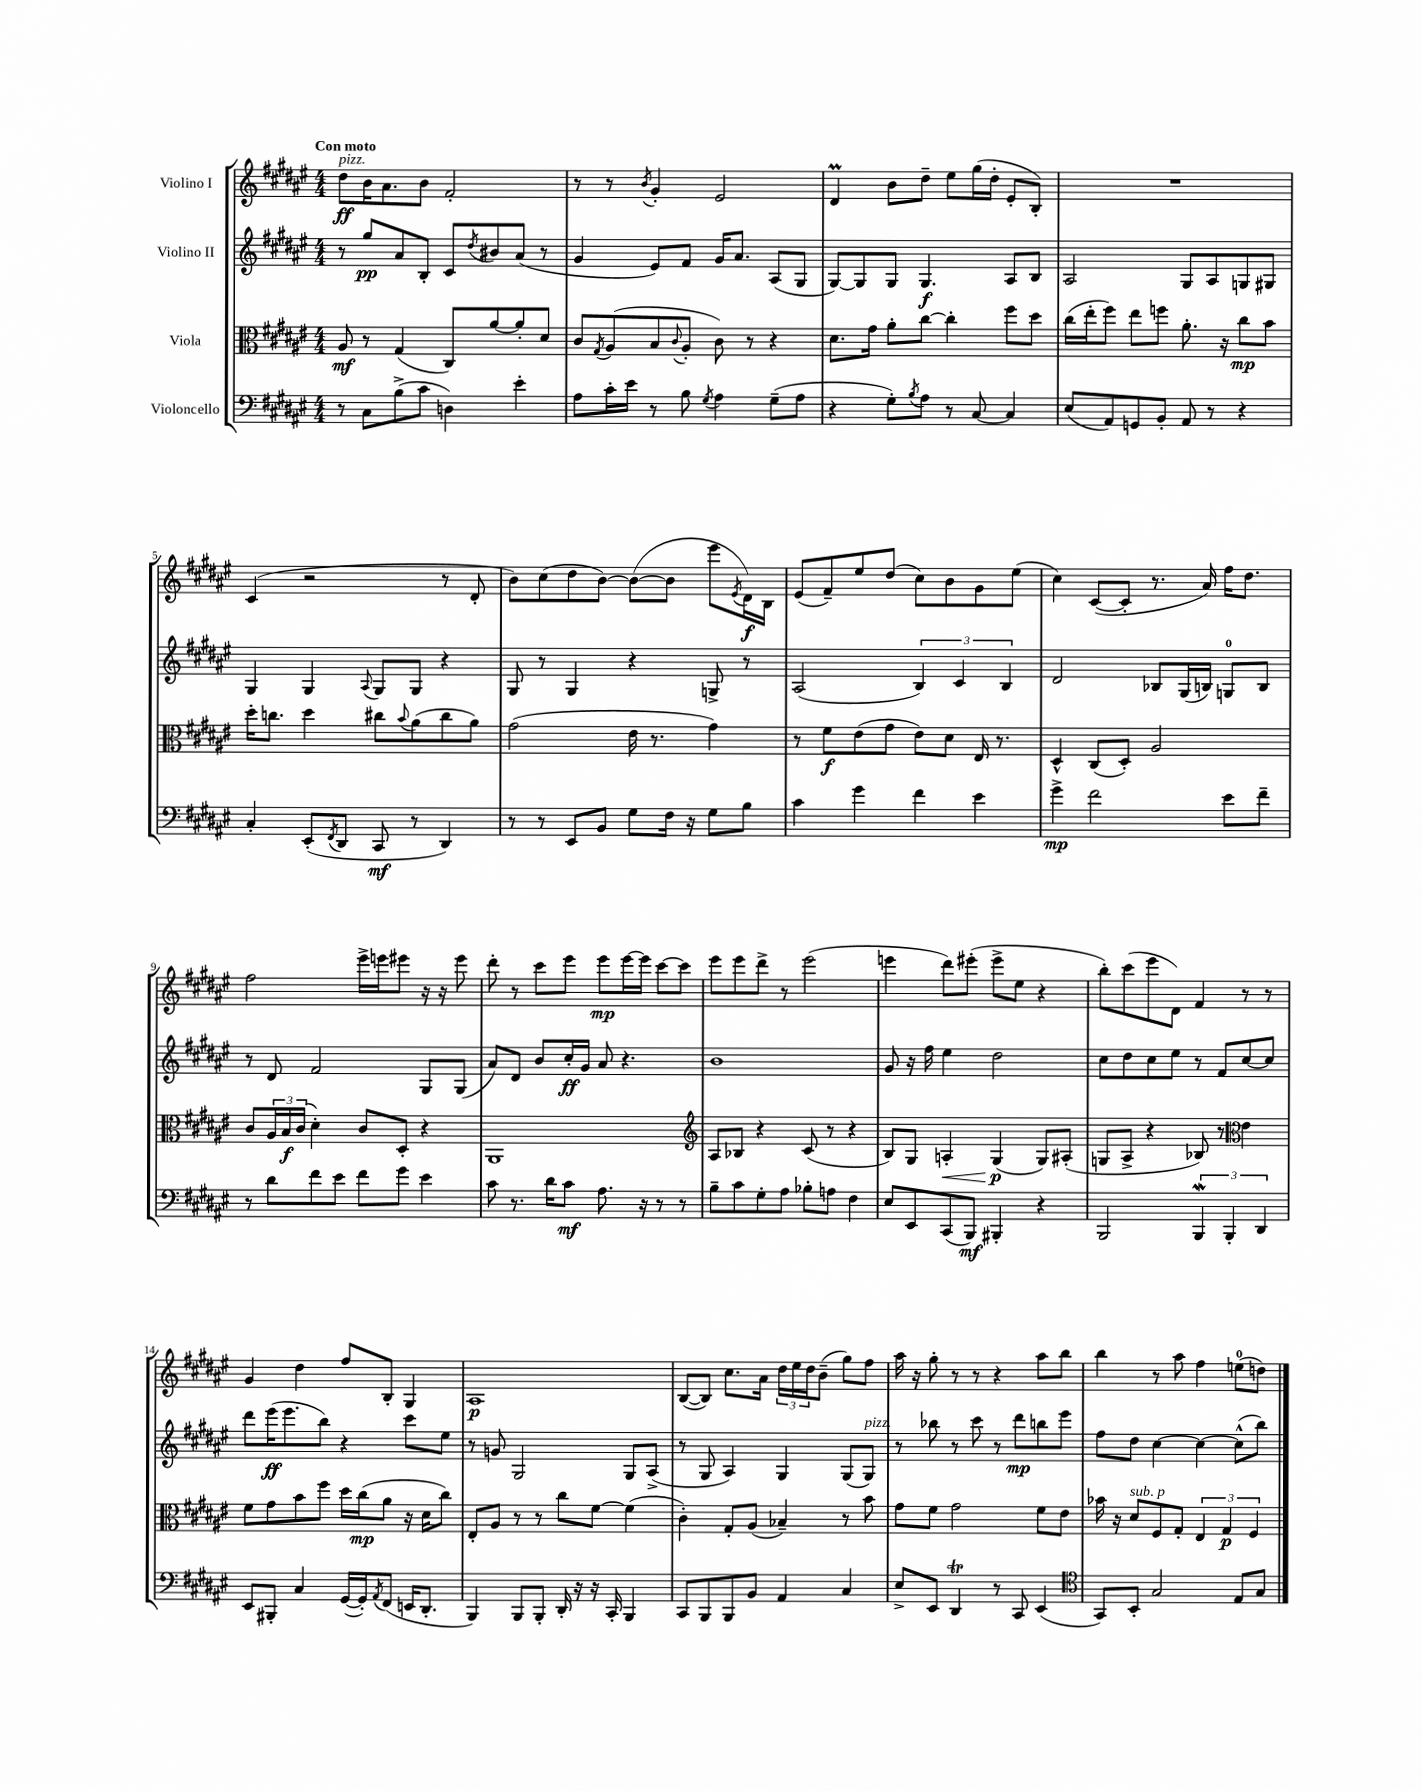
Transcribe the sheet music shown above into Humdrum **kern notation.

**kern	**dynam	**kern	**dynam	**kern	**dynam	**kern	**dynam
*part4	*part4	*part3	*part3	*part2	*part2	*part1	*part1
*staff4	*staff4	*staff3	*staff3	*staff2	*staff2	*staff1	*staff1
*I"Violoncello	*	*I"Viola	*	*I"Violino II	*	*I"Violino I	*
*clefF4	*	*clefC3	*	*clefG2	*	*clefG2	*
*k[f#c#g#d#a#e#]	*	*k[f#c#g#d#a#e#]	*	*k[f#c#g#d#a#e#]	*	*k[f#c#g#d#a#e#]	*
*M4/4	*	*M4/4	*	*M4/4	*	*M4/4	*
=1	=1	=1	=1	=1	=1	=1	=1
!	!	!	!	!	!	!LO:TX:a:B:t=Con moto	!
!	!	!	!	!	!	!LO:TX:a:i:t=pizz.	!
8r	.	8A#/	mf	8r	.	8dd#\L	ff
8C#\L	.	8r	.	8gg#/L	pp	16b\K	.
.	.	.	.	.	.	8.a#\	.
(8B^\	.	(4G#/	.	8a#/	.	.	.
8c#\J	.	.	.	8B'/J	.	8b\J	.
4Dn\)	.	8C#/L)	.	8c#/L	.	2f#'/	.
.	.	.	.	8qdd#/	.	.	.
.	.	[8a#/	.	8b#X/	.	.	.
4e#'\	.	8a#'/]	.	(8a#/J	.	.	.
.	.	8d#/J	.	8r	.	.	.
=2	=2	=2	=2	=2	=2	=2	=2
8A#\L	.	8c#/L	.	4g#/	.	8r	.
.	.	8qG#/	.	.	.	.	.
16c#'\L	.	(8A#/	.	.	.	8r	.
16e#\JJ	.	.	.	.	.	.	.
.	.	.	.	.	.	8qb/	.
8r	.	8B/	.	8e#/L)	.	4g#'/	.
.	.	8qqc#/	.	.	.	.	.
8B\	.	8A#'/J	.	8f#/J	.	.	.
8qG#/	.	.	.	.	.	.	.
4A#\	.	8c#\)	.	16g#/KL	.	2e#/	.
.	.	.	.	8.a#/J	.	.	.
.	.	8r	.	.	.	.	.
(8G#~\L	.	4r	.	(8A#/L	.	.	.
8A#\J	.	.	.	8G#/J	.	.	.
=3	=3	=3	=3	=3	=3	=3	=3
4r	.	8.d#\L	.	[8G#/L)	.	4d#M/	.
.	.	.	.	8G#/]	.	.	.
.	.	16g#\Jk	.	.	.	.	.
8G#'\L)	.	8a#'\L	.	8G#/J	.	8b\L	.
8qB/	.	.	.	.	.	.	.
8A#\J	.	[8cc#\J	.	4.G#/	f	8dd#~\J	.
8r	.	4cc#'\]	.	.	.	8ee#\L	.
[8C#/	.	.	.	.	.	(16gg#\L	.
.	.	.	.	.	.	16dd#'\JJ	.
4C#/]	.	8ff#\L	.	8A#/L	.	8e#'/L	.
.	.	8dd#\J	.	8B/J	.	8B'/J)	.
=4	=4	=4	=4	=4	=4	=4	=4
(8E#/L	.	(16cc#\LL	.	2A#/	.	1r	.
.	.	16ee#'\J	.	.	.	.	.
8AA#/)	.	8ff#\J)	.	.	.	.	.
8GGn/	.	8ee#\L	.	.	.	.	.
8BB'/J	.	8ffn\J	.	.	.	.	.
8AA#/	.	8.a#'\	.	8G#/L	.	.	.
8r	.	.	.	8A#/	.	.	.
.	.	16r	.	.	.	.	.
4r	.	8cc#\L	mp	8Gn/	.	.	.
.	.	8b\J	.	8G#X/J	.	.	.
!!LO:LB:g=z
=5	=5	=5	=5	=5	=5	=5	=5
4C#'/	.	16dd#'\KL	.	4G#/	.	(4c#/	.
.	.	8.ccn\J	.	.	.	.	.
(8EE#'/L	.	4dd#\	.	4G#/	.	2r	.
8qFF#/	.	.	.	.	.	.	.
8DD#/J	.	.	.	.	.	.	.
.	.	.	.	8qqA#/	.	.	.
8CC#/	mf	8cc#X\L	.	8G#/L	.	.	.
.	.	8qqb/	.	.	.	.	.
8r	.	(8a#\	.	8G#/J	.	.	.
4DD#/)	.	8cc#\	.	4r	.	8r	.
.	.	8a#\J)	.	.	.	8d#'/	.
=6	=6	=6	=6	=6	=6	=6	=6
8r	.	(2g#\	.	8G#/	.	8b\L)	.
8r	.	.	.	8r	.	(8cc#\	.
8EE#/L	.	.	.	4G#/	.	8dd#\	.
8BB/J	.	.	.	.	.	[8b\J)	.
8G#\L	.	16e#\	.	4r	.	(8b\L_	.
.	.	8.r	.	.	.	.	.
16F#\Jk	.	.	.	.	.	8b\J]	.
16r	.	.	.	.	.	.	.
8G#\L	.	4g#\)	.	8Gn^/	.	8eee#\L	.
.	.	.	.	.	.	8qe#/	.
8B\J	.	.	.	8r	.	16d#\L)	f
.	.	.	.	.	.	16B\JJ	.
=7	=7	=7	=7	=7	=7	=7	=7
4c#\	.	8r	.	(2A#/	.	(8e#/L	.
.	.	8f#\L	f	.	.	8f#~/)	.
4g#\	.	(8e#\	.	.	.	8ee#/	.
.	.	8g#\J	.	.	.	(8dd#/J	.
4f#\	.	8e#\L)	.	6B/)	.	8cc#\L)	.
.	.	8d#\J	.	.	.	8b\	.
.	.	.	.	6c#/	.	.	.
4e#\	.	16E#/	.	.	.	8g#\	.
.	.	8.r	.	.	.	.	.
.	.	.	.	6B/	.	.	.
.	.	.	.	.	.	(8ee#\J	.
=8	=8	=8	=8	=8	=8	=8	=8
4g#^\	mp	4D#^^/	.	2d#/	.	4cc#\)	.
2f#\	.	(8C#/L	.	.	.	([8c#/L	.
.	.	8D#'/J)	.	.	.	8c#'/J]	.
.	.	2A#/	.	8B-X/L	.	8.r	.
.	.	.	.	(16G#/L	.	.	.
.	.	.	.	16Bn/JJ)	.	16a#/)	.
8e#\L	.	.	.	8Gn/L	.	16ff#\KL	.
.	.	.	.	.	.	8.dd#\J	.
8f#~\J	.	.	.	8B/J	.	.	.
!!LO:LB:g=z
=9	=9	=9	=9	=9	=9	=9	=9
8r	.	8c#/L	.	8r	.	2ff#\	.
8d#\L	.	24A#/L	.	8d#/	.	.	.
.	.	24B/	f	.	.	.	.
.	.	(24c#/JJ	.	.	.	.	.
8f#\	.	4d#'\)	.	2f#/	.	.	.
8e#\J	.	.	.	.	.	.	.
8f#\L	.	8c#/L	.	.	.	16eee#^\LL	.
.	.	.	.	.	.	16eeen\J	.
8g#\J	.	8D#'/J	.	.	.	8eee#X\J	.
4e#\	.	4r	.	8G#/L	.	16r	.
.	.	.	.	.	.	16r	.
.	.	.	.	(8G#/J	.	8eee#\	.
=10	=10	=10	=10	=10	=10	=10	=10
8c#\	.	1AA#	.	8a#/L)	.	8ddd#'\	.
8.r	.	.	.	8d#/J	.	8r	.
.	.	.	.	8b/L	.	8ccc#\L	.
16d#\KL	.	.	.	.	.	.	.
8c#\J	mf	.	.	16cc#'/L	ff	8eee#\J	.
.	.	.	.	16g#/JJ	.	.	.
8.A#\	.	.	.	8a#/	.	8eee#\L	mp
.	.	.	.	4.r	.	[16eee#\L	.
16r	.	.	.	.	.	16eee#\JJ]	.
8r	.	.	.	.	.	[8ccc#\L	.
8r	.	.	.	.	.	8ccc#\J]	.
=11	=11	=11	=11	=11	=11	=11	=11
*	*	*clefG2	*	*	*	*	*
8B~\L	.	8A#/L	.	1b	.	8eee#\L	.
8c#\	.	8B-X/J	.	.	.	8eee#\	.
8G#'\	.	4r	.	.	.	8ddd#^\J	.
8A#\J	.	.	.	.	.	8r	.
8B-X'\L	.	(8c#/	.	.	.	(2eee#\	.
8An\J	.	8r	.	.	.	.	.
4F#\	.	4r	.	.	.	.	.
=12	=12	=12	=12	=12	=12	=12	=12
8E#/L	.	8B/L)	.	8g#/	.	4eeen\	.
8EE#/	.	8G#/J	.	16r	.	.	.
.	.	.	.	16ff#\	.	.	.
!	!	!	!LO:HP:b	!	!	!	!
(8CC#/	.	4An'/	<	4ee#\	.	8ddd#\L)	.
8BBB/J)	mf	.	.	.	.	(8eee#X'\J	.
4BBB#X'/	.	(4G#/	p	2dd#\	.	8eee#^\L	.
.	.	.	.	.	.	8ee#\J	.
4r	.	8G#/L)	[	.	.	4r	.
.	.	(8A#X'/J	.	.	.	.	.
=13	=13	=13	=13	=13	=13	=13	=13
2BBB/	.	8Gn/L	.	8cc#\L	.	8bb'\L)	.
.	.	8A#^/J	.	8dd#\	.	(8ccc#\	.
.	.	4r	.	8cc#\	.	8eee#\	.
.	.	.	.	8ee#\J	.	8d#\J)	.
6BBBw/	.	8B-X/)	.	8r	.	4f#/	.
.	.	8r	.	8f#/L	.	.	.
6BBB'/	.	.	.	.	.	.	.
*	*	*clefC3	*	*	*	*	*
.	.	4e#\	.	[8cc#/	.	8r	.
6DD#/	.	.	.	.	.	.	.
.	.	.	.	8cc#/J]	.	8r	.
!!LO:LB:g=z
=14	=14	=14	=14	=14	=14	=14	=14
8EE#/L	.	8f#\L	.	8ddd#\L	.	4g#/	.
8BBB#X'/J	.	8g#\	.	(16eee#\K	ff	.	.
.	.	.	.	8.eee#\	.	.	.
4C#/	.	8b\	.	.	.	4dd#\	.
.	.	8ff#\J	.	8bb\J)	.	.	.
([16GG#/LL	.	16dd#\LL	.	4r	.	8ff#/L	.
16GG#'/J])	.	(16cc#\J	mp	.	.	.	.
8qAA#/	.	.	.	.	.	.	.
(8FF#/J	.	8a#\J	.	.	.	8B'/J	.
16EEn/KL	.	16r	.	8ccc#\L	.	4G#/	.
8.DD#'/J	.	16d#\KL	.	.	.	.	.
.	.	8cc#\J)	.	8ee#\J	.	.	.
=15	=15	=15	=15	=15	=15	=15	=15
4BBB/)	.	8E#'/L	.	8r	.	1A#	p
.	.	8A#/J	.	8gn/	.	.	.
8BBB/L	.	8r	.	2G#/	.	.	.
8BBB'/J	.	8r	.	.	.	.	.
16DD#'/	.	8cc#\L	.	.	.	.	.
16r	.	.	.	.	.	.	.
16r	.	[8f#\J	.	.	.	.	.
16CC#'/	.	.	.	.	.	.	.
4BBB/	.	(4f#\]	.	8G#/L	.	.	.
.	.	.	.	(8A#^/J	.	.	.
=16	=16	=16	=16	=16	=16	=16	=16
8CC#/L	.	4c#'\)	.	8r	.	([8B/L	.
8BBB/	.	.	.	8G#/	.	8B/J])	.
8BBB/	.	8G#'/L	.	4A#/)	.	8.cc#\L	.
8BB/J	.	(8A#/J	.	.	.	.	.
.	.	.	.	.	.	16a#\Jk	.
4AA#/	.	4B-X~/)	.	4G#/	.	24dd#\LL	.
.	.	.	.	.	.	24ee#\	.
.	.	.	.	.	.	24dd#\J	.
.	.	.	.	.	.	(8b~\J	.
4C#/	.	8r	.	(8G#/L	.	8gg#\L)	.
!	!	!	!	!LO:TX:a:i:t=pizz.	!	!	!
.	.	8b\	.	8G#/J)	.	8ff#\J	.
=17	=17	=17	=17	=17	=17	=17	=17
8E#^/L	.	8g#\L	.	8r	.	16aa#\	.
.	.	.	.	.	.	16r	.
8EE#/J	.	8f#\J	.	8bb-X\	.	8gg#'\	.
4DD#T/	.	2g#\	.	8r	.	8r	.
.	.	.	.	8ccc#\	.	8r	.
8r	.	.	.	8r	.	4r	.
8CC#/	.	.	.	8ddd#\L	mp	.	.
(4EE#/	.	8f#\L	.	8bbn\	.	8aa#\L	.
.	.	8e#\J	.	8eee#\J	.	8bb\J	.
=18	=18	=18	=18	=18	=18	=18	=18
*clefC4	*	*	*	*	*	*	*
8GG#/L)	.	16b-X\	.	8ff#\L	.	4bb\	.
.	.	16r	.	.	.	.	.
!	!	!LO:TX:a:i:t=sub. p	!	!	!	!	!
8BB'/J	.	8d#/L	.	8dd#\J	.	.	.
2G#/	.	8F#/	.	[4cc#\	.	8r	.
.	.	8G#'/J	.	.	.	8aa#\	.
.	.	6E#/	.	4cc#\_	.	4ff#\	.
.	.	6G#/	p	.	.	.	.
8E#/L	.	.	.	(8cc#^^\L]	.	(8een\L	.
.	.	6F#/	.	.	.	.	.
8G#/J	.	.	.	8bb\J)	.	8ddn\J)	.
==	==	==	==	==	==	==	==
*-	*-	*-	*-	*-	*-	*-	*-
